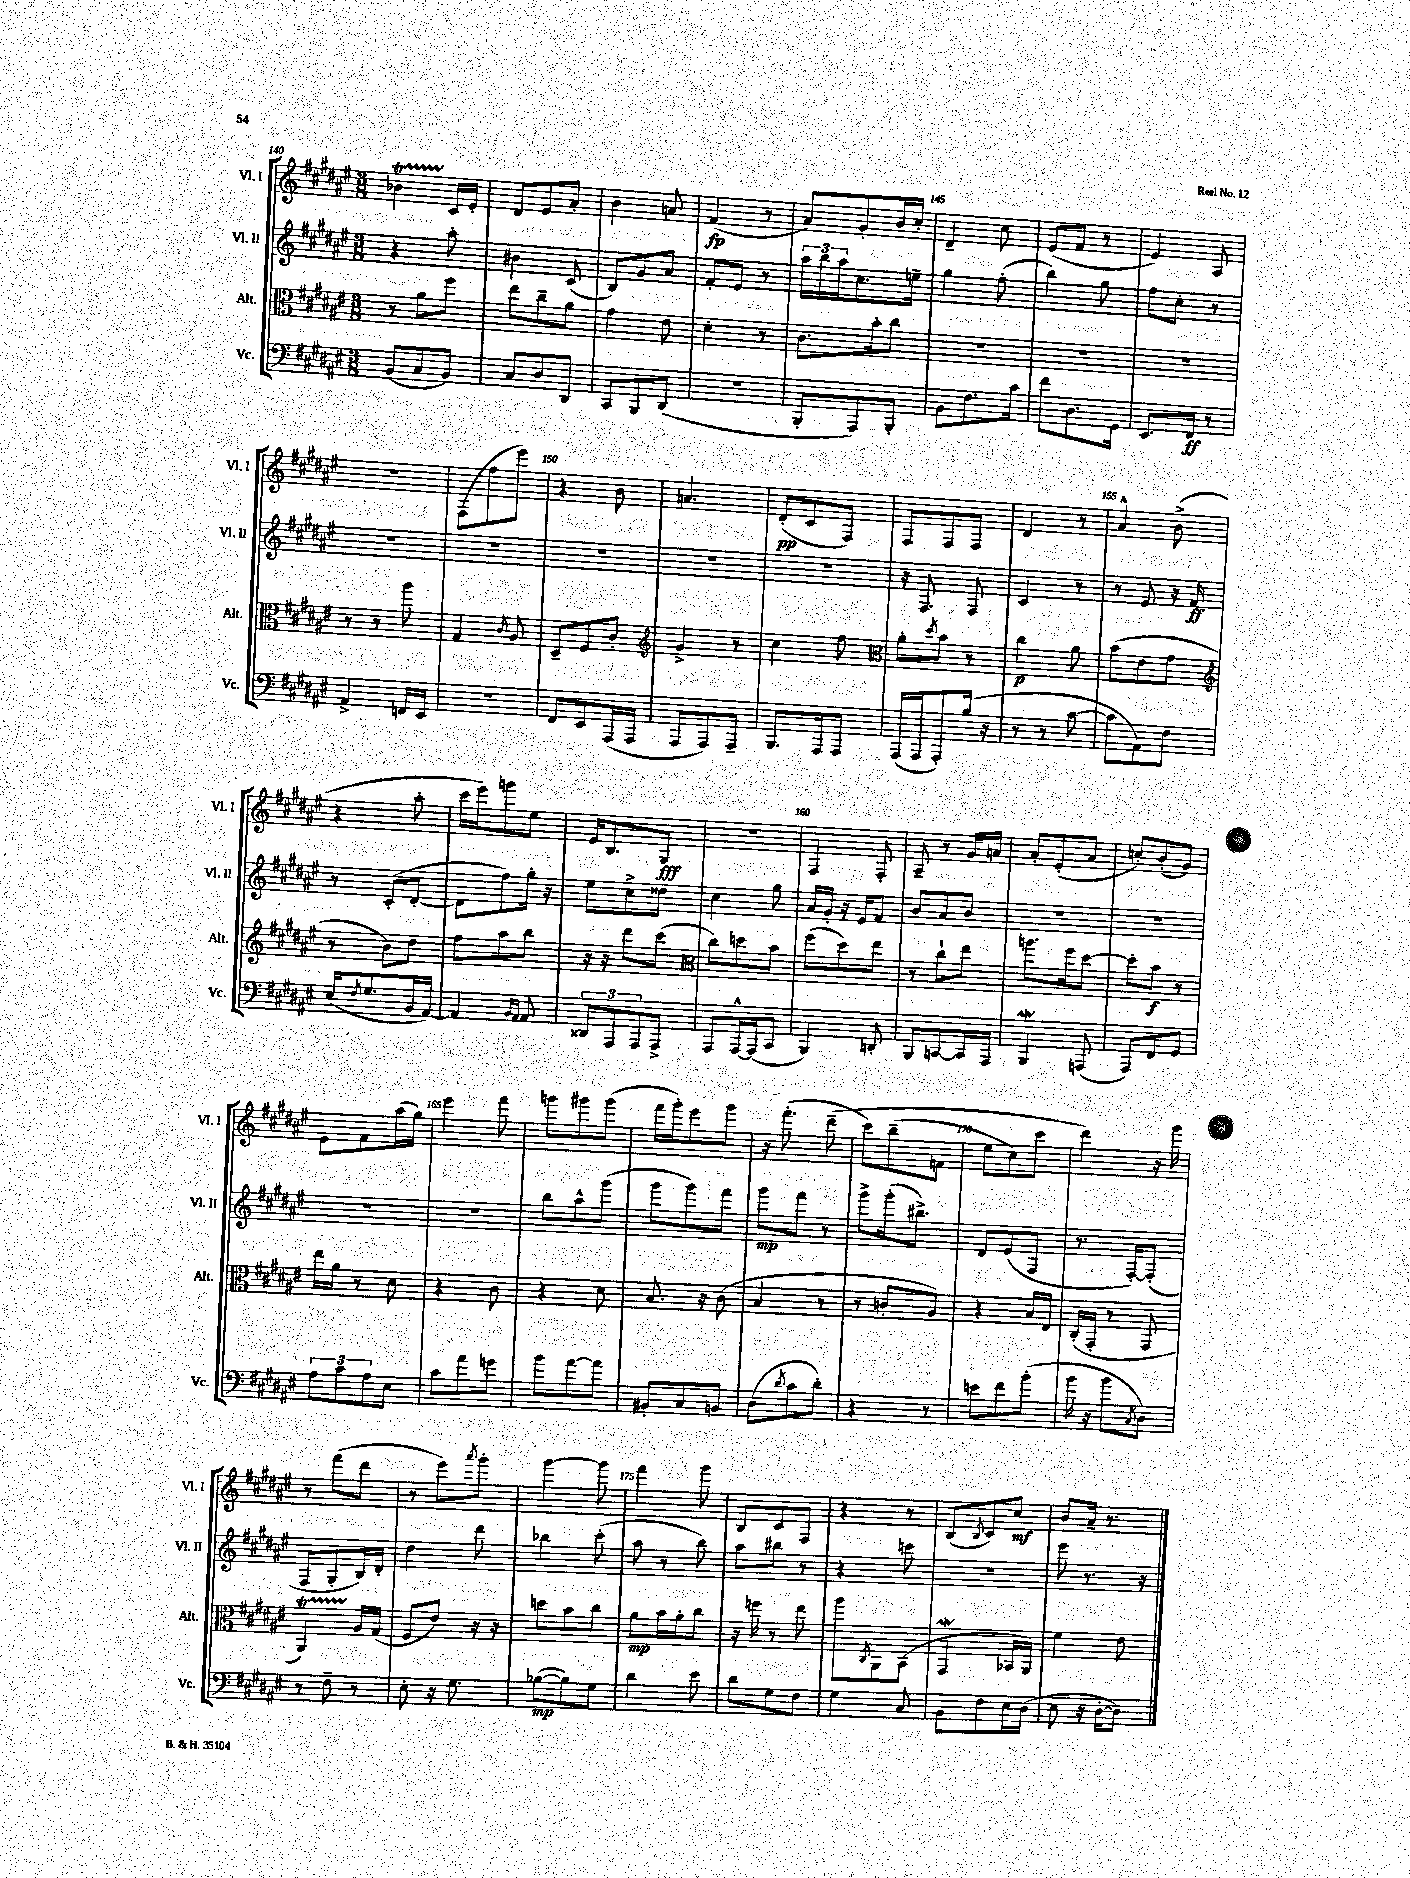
<<
\new StaffGroup <<
\new Staff = "s0" \with { instrumentName = "Vl. I" shortInstrumentName = "Vl. I" } {
    \clef treble \key fis \major \numericTimeSignature \time 3/8
    bes'4\startTrillSpan cis'16\stopTrillSpan eis'16-. |
    dis'8 eis'8 ais'8-. |
    b'4 a'8 |
    fis'4\fp( r8 |
    ais'8) gis'8-. b'16 cis''16-. |
    dis'4-- cis''8 |
    eis'8( fis'8 r8 |
    eis'4) ais8 |
    R4. |
    fis8( fis''8 eis'''8) |
    r4 b'8 |
    a'4. |
    dis'8-.\pp( cis'8 fis8) |
    fis8 fis8 fis8 |
    dis'4 r8 |
    ais'4-^ b'8->( |
    r4 ais''8-. |
    cis'''16 eis'''16) g'''8 eis''8 |
    eis'16 b8. gis8\fff |
    R4. |
    fis4 fis8-. |
    ais8-- r8 gis'16 a'16 |
    ais'8-. eis'8-.( ais'8 |
    c''8-.) b'8-.( gis'8) |
    eis'8 fis'8 ais''16( gis''16) |
    eis'''4 fis'''8 |
    g'''8 gis'''8 gis'''8( |
    fis'''16 gis'''16-.) eis'''8 gis'''8 |
    r16 fis'''8.-.( dis'''8--\( |
    cis'''8) b''8--( f'8 |
    eis''8 cis''8) cis'''8 |
    dis'''4\) r16 gis'''16 |
    r8 fis'''8( dis'''8 |
    r8 eis'''8) \acciaccatura { ais'''8 } gis'''8-. |
    gis'''4~ gis'''8 |
    fis'''4 gis'''8 |
    b8 cis'8 fis8 |
    r4 r8 |
    b8( \acciaccatura { b8 } cis'8) cis''8\mf |
    b'8 ais'16-- r8. \bar "|." |
}
\new Staff = "s1" \with { instrumentName = "Vl. II" shortInstrumentName = "Vl. II" } {
    \clef treble \key fis \major \numericTimeSignature \time 3/8
    r4 ais''8-. |
    bis'4 cis'8( |
    b8) gis'8 ais'8 |
    fis'8-. eis'8 r8 |
    \tuplet 3/2 { ais''16 b''16 ais''16 } cis''8. e''16-- |
    gis''4 fis''8-.( |
    b''4) gis''8 |
    fis''8 cis''8-. r8 |
    R4. |
    R4. |
    R4. |
    R4. |
    R4. |
    r16 fis8. fis8 |
    cis'4 r8 |
    r8 eis'8 r16 fis'16\ff |
    r8 cis'8-.( dis'8~-. |
    dis'8 fis''8) gis''16-. r16 |
    eis''8 cis''8-> disis''8 |
    cis''4 gis''8 |
    ais'16 gis'16-. r16 eis'16 fis'8 |
    b'8 ais'8 b'8 |
    R4. |
    R4. |
    R4. |
    R4. |
    b''8 ais''8-^ gis'''8( |
    gis'''8 gis'''8) fis'''8 |
    gis'''8\mp fis'''8 r8 |
    gis'''8-> gis'''16-.( bis''8.->) |
    dis'8 eis'8( fis8 |
    r8. fis16~-.) fis8-.( |
    fis8 gis8-. b16) dis'16-. |
    dis''4 dis'''8 |
    bes''4 cis'''8-.( |
    ais''8 r8 b''8) |
    ais''8 bis''8 r8 |
    r4 c'''8 |
    R4. |
    eis'''8 r8. r16 \bar "|." |
}
\new Staff = "s2" \with { instrumentName = "Alt." shortInstrumentName = "Alt." } {
    \clef alto \key fis \major \numericTimeSignature \time 3/8
    r8 ais'8 fis''8 |
    eis''8 cis''8-- ais'8 |
    gis'4 eis'8 |
    dis'4-. r8 |
    cis'8. b'16-. cis''8 |
    R4. |
    R4. |
    R4. |
    r8 r8 ais''8 |
    gis4 \acciaccatura { cis'8 } ais8 |
    dis8-- fis8 cis'8-. |
    \clef treble gis'4-> r8 |
    cis''4 fis''8 |
    \clef alto ais'8-. \acciaccatura { dis''8 } b'8 r8 |
    cis''4\p ais'8 |
    b'8( eis'8 gis'8 |
    \clef treble r8 b'8) dis''8 |
    fis''8 ais''8 b''8 |
    r16 r16 dis'''8 cis'''8( |
    \clef alto cis''8) d''8 b'8 |
    fis''8( dis''8) eis''8 |
    r8 cis''8-! eis''8 |
    a''8. fis''16 dis''8~ |
    dis''8-. b'8\f r8 |
    eis''16 ais'16 r8 dis'8 |
    r4 cis'8 |
    r4 dis'8 |
    b8. r16 cis'8( |
    b4 r8 |
    r8 c'8-. ais8) |
    r4 b16 eis16 |
    cis16-.( gis,16-. r8 gis,8 |
    ais,4\startTrillSpan) ais16\stopTrillSpan gis16( |
    fis8 eis'8) r16 r16 |
    d''8 b'8 cis''8 |
    ais'8\mp b'16 ais'16-. cis''8 |
    r16 f''16 r8 eis''8 |
    ais''8 \acciaccatura { cis8 } ais,8 b,8( |
    gis,4\mordent bes,16 ais,16) |
    fis'4 eis'8 \bar "|." |
}
\new Staff = "s3" \with { instrumentName = "Vc." shortInstrumentName = "Vc." } {
    \clef bass \key fis \major \numericTimeSignature \time 3/8
    b,8( cis8 b,8) |
    cis8 dis8 dis,8 |
    cis,8 b,,8 dis,8( |
    R4. |
    b,,8-. ais,,8) b,,8-. |
    b,8 fis8. cis'16 |
    fis'8 dis8. gis,16 |
    eis,8. fis,16\ff r8 |
    ais,4-> f,16 eis,16 |
    r4. |
    fis,8 eis,8 ais,,16( ais,,16 |
    ais,,8 ais,,8) ais,,8-- |
    b,,8. ais,,16 ais,,8 |
    ais,,16( ais,,16 ais,,8-.) b16( r16 |
    r8 r8 cis'8~ |
    cis'8 ais,8) fis8 |
    eis16( \acciaccatura { fis8 } gis8. b,16 ais,16~) |
    ais,4 \grace { b,16 ais,16 } ais,8 |
    \tuplet 3/2 { disis,8 ais,,8 ais,,8 } ais,,8-> |
    ais,,8 ais,,16~-^ ais,,16( cis,8 |
    b,,4) d,8-. |
    b,,8 c,8~ c,16 ais,,16 |
    b,,4\mordent a,,8( |
    ais,,8) fis,8 gis,8 |
    \tuplet 3/2 { ais8 cis'8 ais8 } eis8 |
    cis'8 ais'8 g'8 |
    b'8 ais'8~ ais'8 |
    bis,8-. cis8 b,8 |
    dis8( \acciaccatura { dis'8 } cis'8 dis'8-.) |
    r4 r8 |
    e'8 fis'8 b'8-.( |
    b'16 r16 b'8 \acciaccatura { cis8 } dis8) |
    r8 fis8-- r8 |
    eis8-. r16 gis8. |
    bes8~\mp( bes8) gis8 |
    dis'4 eis'8 |
    dis'8 gis8 fis8 |
    gis4 cis8 |
    b,8 fis8 eis16 dis16( |
    eis8 r16 dis16~-. dis8) \bar "|." |
}
>>
>>
\layout { \context { \Score currentBarNumber = #140 \override BarNumber.break-visibility = ##(#f #t #t) barNumberVisibility = #(every-nth-bar-number-visible 5) } }
